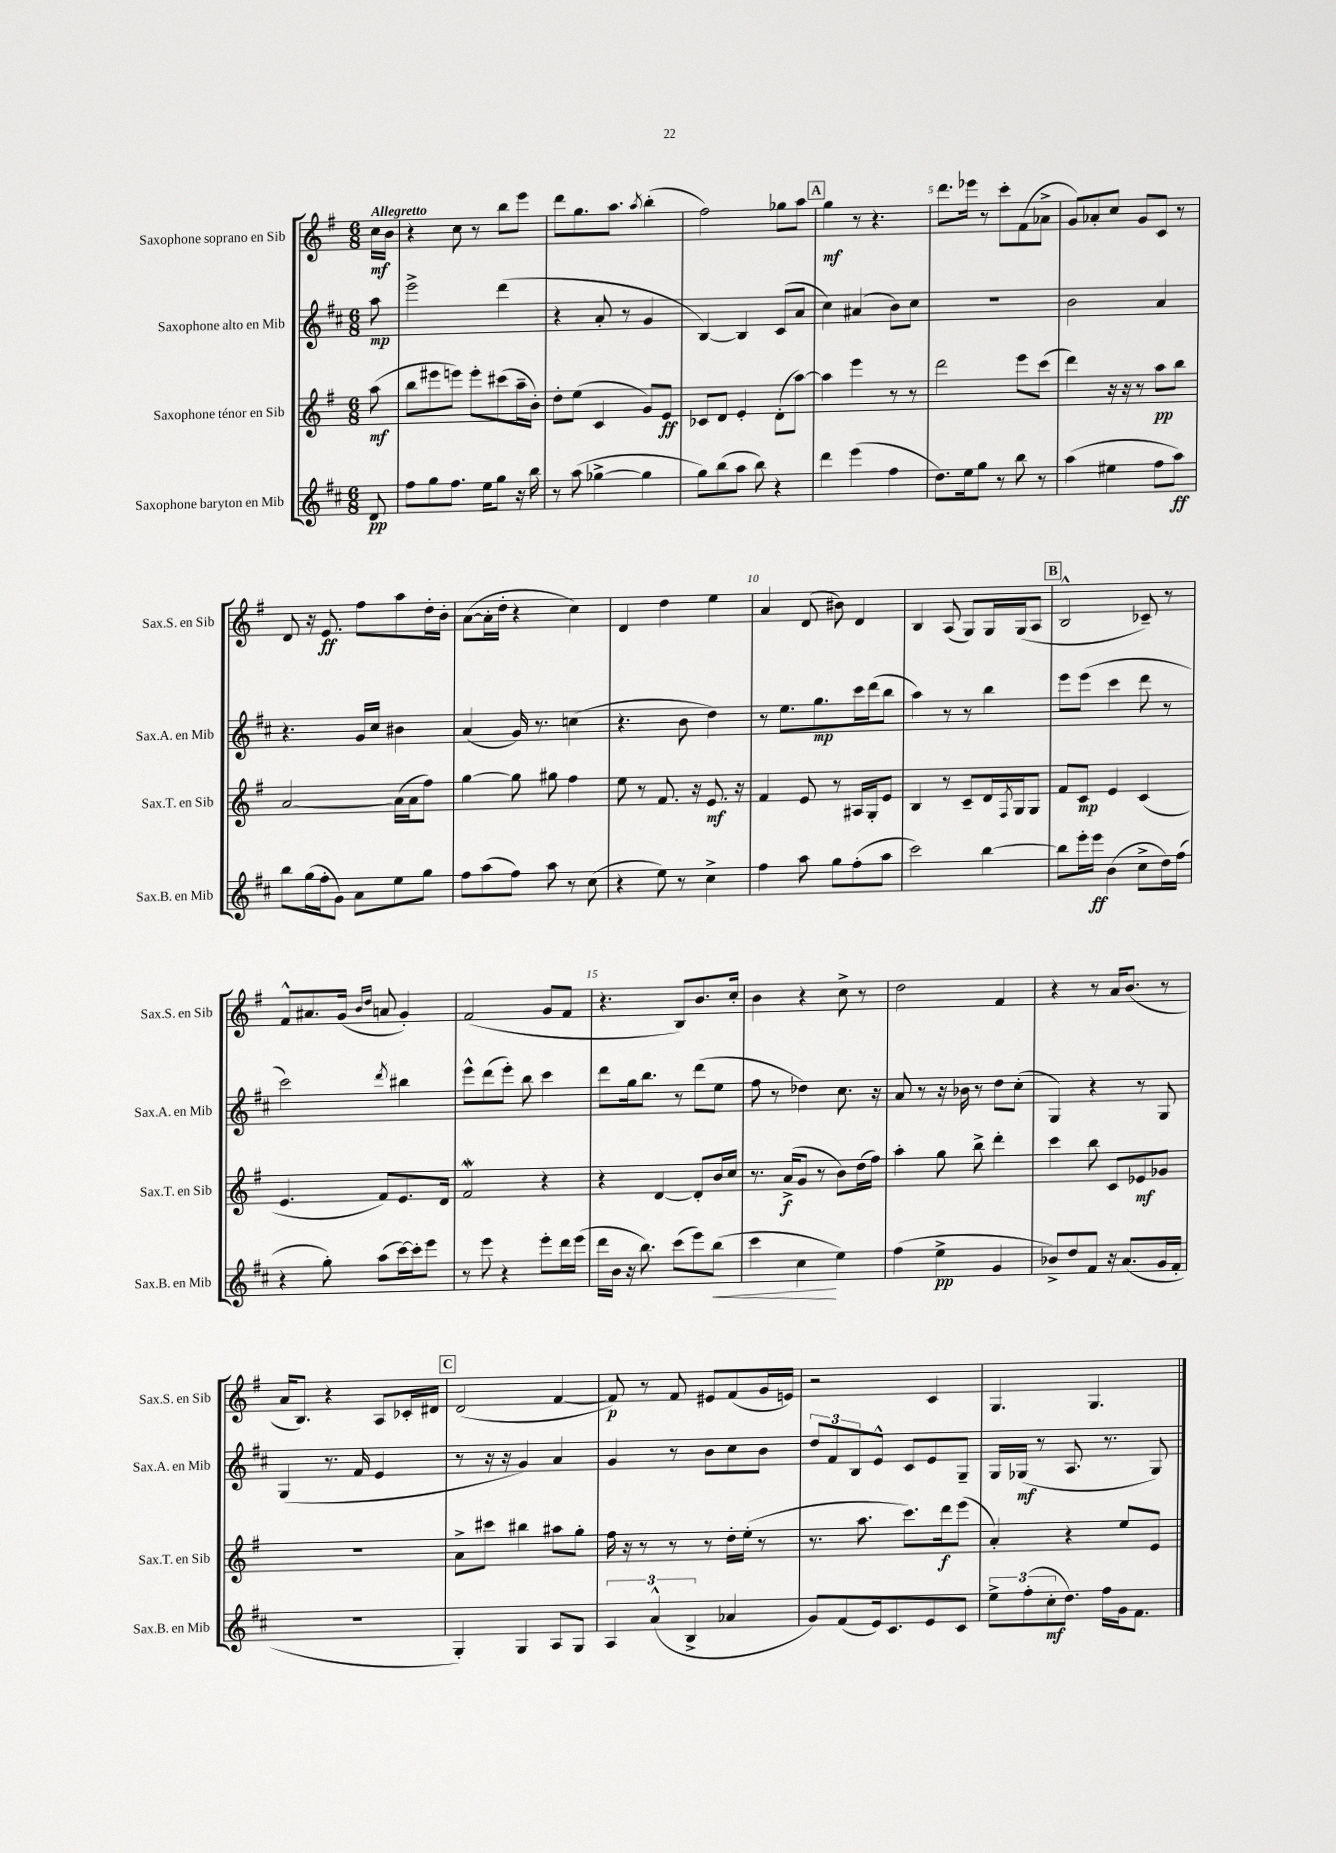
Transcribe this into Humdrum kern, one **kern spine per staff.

**kern	**kern	**kern	**kern
*staff4	*staff3	*staff2	*staff1
*clefG2	*clefG2	*clefG2	*clefG2
*k[f#c#]	*k[f#]	*k[f#c#]	*k[f#]
*M6/8	*M6/8	*M6/8	*M6/8
8d	(8aa	8aa	16cc
.	.	.	16b
=	=	=	=
8ff#	8bb	2eee^	4r
8gg	8eee#	.	.
8.ff#	8eee)	.	8cc
.	8eee'	.	8r
16ee	.	.	.
8gg	(8ccc#	(4ddd	8bb
16r	16aa~	.	8eee
16bb	16b')	.	.
=	=	=	=
8r	8dd'	4r	8ddd
(8aa	(8ee	.	8.gg
[4gg-^	4c	8a'	.
.	.	.	8.aa
.	.	8r	.
.	.	.	8qaa
4gg-]	8g)	4g	(4bb'
.	8e	.	.
=	=	=	=
8gg)	8c-	[4B)	2ff#)
(8bb	8d	.	.
8aa	4e'	4B]	.
8bb)	.	.	.
4r	(8d'	(8c#	8gg-
.	[8aa)	8a	8aa
=	=	=	=
4ddd	4aa]	4cc#)	4gg
(4eee	4eee	(4a#	8r
.	.	.	4.r
4ff#	8r	8b)	.
.	8r	8cc#	.
=	=	=	=
8.dd)	2ddd	2.r	8.ddd
16ee	.	.	16eee-
8gg	.	.	8r
8r	.	.	8ccc'
8bb	8eee	.	(8f#
8r	(8ccc	.	8a-^
=	=	=	=
(4aa	4ddd)	2b	8g)
.	.	.	8a-'
4ee#	16r	.	8cc
.	16r	.	.
.	8r	.	8g
8ff#	8aa	4a	8c
8aa)	8bb	.	8r
=	=	=	=
8bb	[2a	4.r	8d
(16gg	.	.	16r
16ff#'	.	.	8.e
8g)	.	.	.
8a	.	16g	8ff#
.	.	16cc#	.
8ee	(16a]	4b#	8aa
.	16a	.	.
8gg	8ff#)	.	16dd'
.	.	.	16b'
=	=	=	=
8ff#	[4gg	(4a	([8a
(8aa	.	.	16a']
.	.	.	16dd'
8ff#)	8gg]	16g)	4r
.	.	8.r	.
8aa	8gg#	.	.
8r	4ff#	(4cc	4cc)
(8cc#	.	.	.
=	=	=	=
4r	8ee	4.r	4d
.	8r	.	.
8ee)	8.f#	.	4dd
8r	.	8b	.
.	16r	.	.
4cc#^	8.e	4dd)	4ee
.	16r	.	.
=	=	=	=
4ff#	4f#	8r	4a
.	.	8.ee	.
8aa	8e	.	(8d
.	.	8.gg	.
8gg	8r	.	8b#)
(8ff#'	16A#	16ccc#	4d
.	16G'	(16ddd	.
8aa	8e	8bb	.
=	=	=	=
2ccc#)	4B	4aa)	4B
.	8r	8r	(8A
.	8c~	8r	8G)
[4bb	16d	4bb	16G
.	8qF#	.	.
.	16G	.	(16G
.	8G	.	8A
=	=	=	=
8bb]	8f#	8eee	2B^^
16eee'	8c	(8eee	.
16eee	.	.	.
(4b	4e	4ccc#	.
8cc#^	(4c	8ddd	8c-~)
16dd)	.	8r	8r
(16ff#	.	.	.
=	=	=	=
4r	4.e	2ccc#)	8f#^^
.	.	.	8.a#
8gg')	.	.	.
.	.	.	(16g
.	.	.	16qqb
.	.	.	16qqdd
(8aa	8f#)	.	8a
.	.	8qddd	.
[16ccc#)	8.e	4bb#	4g')
16ccc#']	.	.	.
8eee	.	.	.
.	16d	.	.
=	=	=	=
8r	2f#	8eee^^	(2f#
8eee	.	(8ddd	.
4r	.	8eee')	.
.	.	8bb	.
8eee'	4r	4ccc#	8g
16ddd	.	.	8f#
(16eee	.	.	.
=	=	=	=
16ddd	4r	8ddd	4.r
16b	.	.	.
16r	.	16gg	.
8.bb)	.	8.bb	.
.	[4d	.	.
(8ccc#	.	8r	8B)
8eee)	8d']	(8ddd	8.b
(8bb	16b	8ee	.
.	16cc	.	16cc'
=	=	=	=
4ccc#	8.r	8ff#	4b
.	.	8r	.
.	(16a^	.	.
4cc#	8g	4dd-)	4r
.	8r	.	.
4ee)	8b)	8.cc#	8cc^
.	(16dd	.	8r
.	16ff#)	16r	.
=	=	=	=
(4ff#	4aa'	8a	2dd
.	.	8r	.
4ee^	8gg	16r	.
.	.	16b-	.
.	8bb^	8r	.
4g	4ddd'	8dd	4f#
.	.	(8cc#'	.
=	=	=	=
8b-^)	4ccc	4G)	4r
8dd	.	.	.
8f#	8bb	4r	8r
16r	8c	.	16a
(8.a	.	.	(8.b
.	8e-	8r	.
16g	8g-	8G	8r
16f#'	.	.	.
=	=	=	=
2.r	2.r	(4G	16a
.	.	.	8.B)
.	.	8.r	4r
.	.	16f#	.
.	.	4e	8A
.	.	.	16c-'
.	.	.	16d#
=	=	=	=
4G')	8a^	8r	(2d
.	8ccc#	16r	.
.	.	16r	.
4G	4bb#	4g)	.
8A	8aa#	4a	[4f#
8G	8gg'	.	.
=	=	=	=
6A	16ff#	4g	8f#])
.	16r	.	.
.	8r	.	8r
(6a^^	.	.	.
.	8r	8r	8f#
6B^	.	.	.
.	8r	8b	8e#
4a-	16dd'	8cc#	(8f#
.	(16ee'	.	.
.	8r	8b	16g
.	.	.	16e)
=	=	=	=
8g)	8.r	12dd	2r
.	.	12f#	.
(8f#	.	.	.
.	.	12B	.
.	8.aa	.	.
16e)	.	8e^^	.
8.c#	.	.	.
.	8.ccc)	8c#	.
8e	.	8e	4c
.	16ddd	.	.
8c#	(8eee	8G~	.
=	=	=	=
12ee^	4a')	16G	4.G
.	.	(16G-	.
(12ff#'	.	.	.
.	.	8r	.
12cc#'	.	.	.
8.dd)	4r	8.A	.
.	.	.	4.G
16ff#	.	8.r	.
16g	8ee	.	.
8.f#	.	.	.
.	8e	8G-)	.
==	==	==	==
*-	*-	*-	*-
